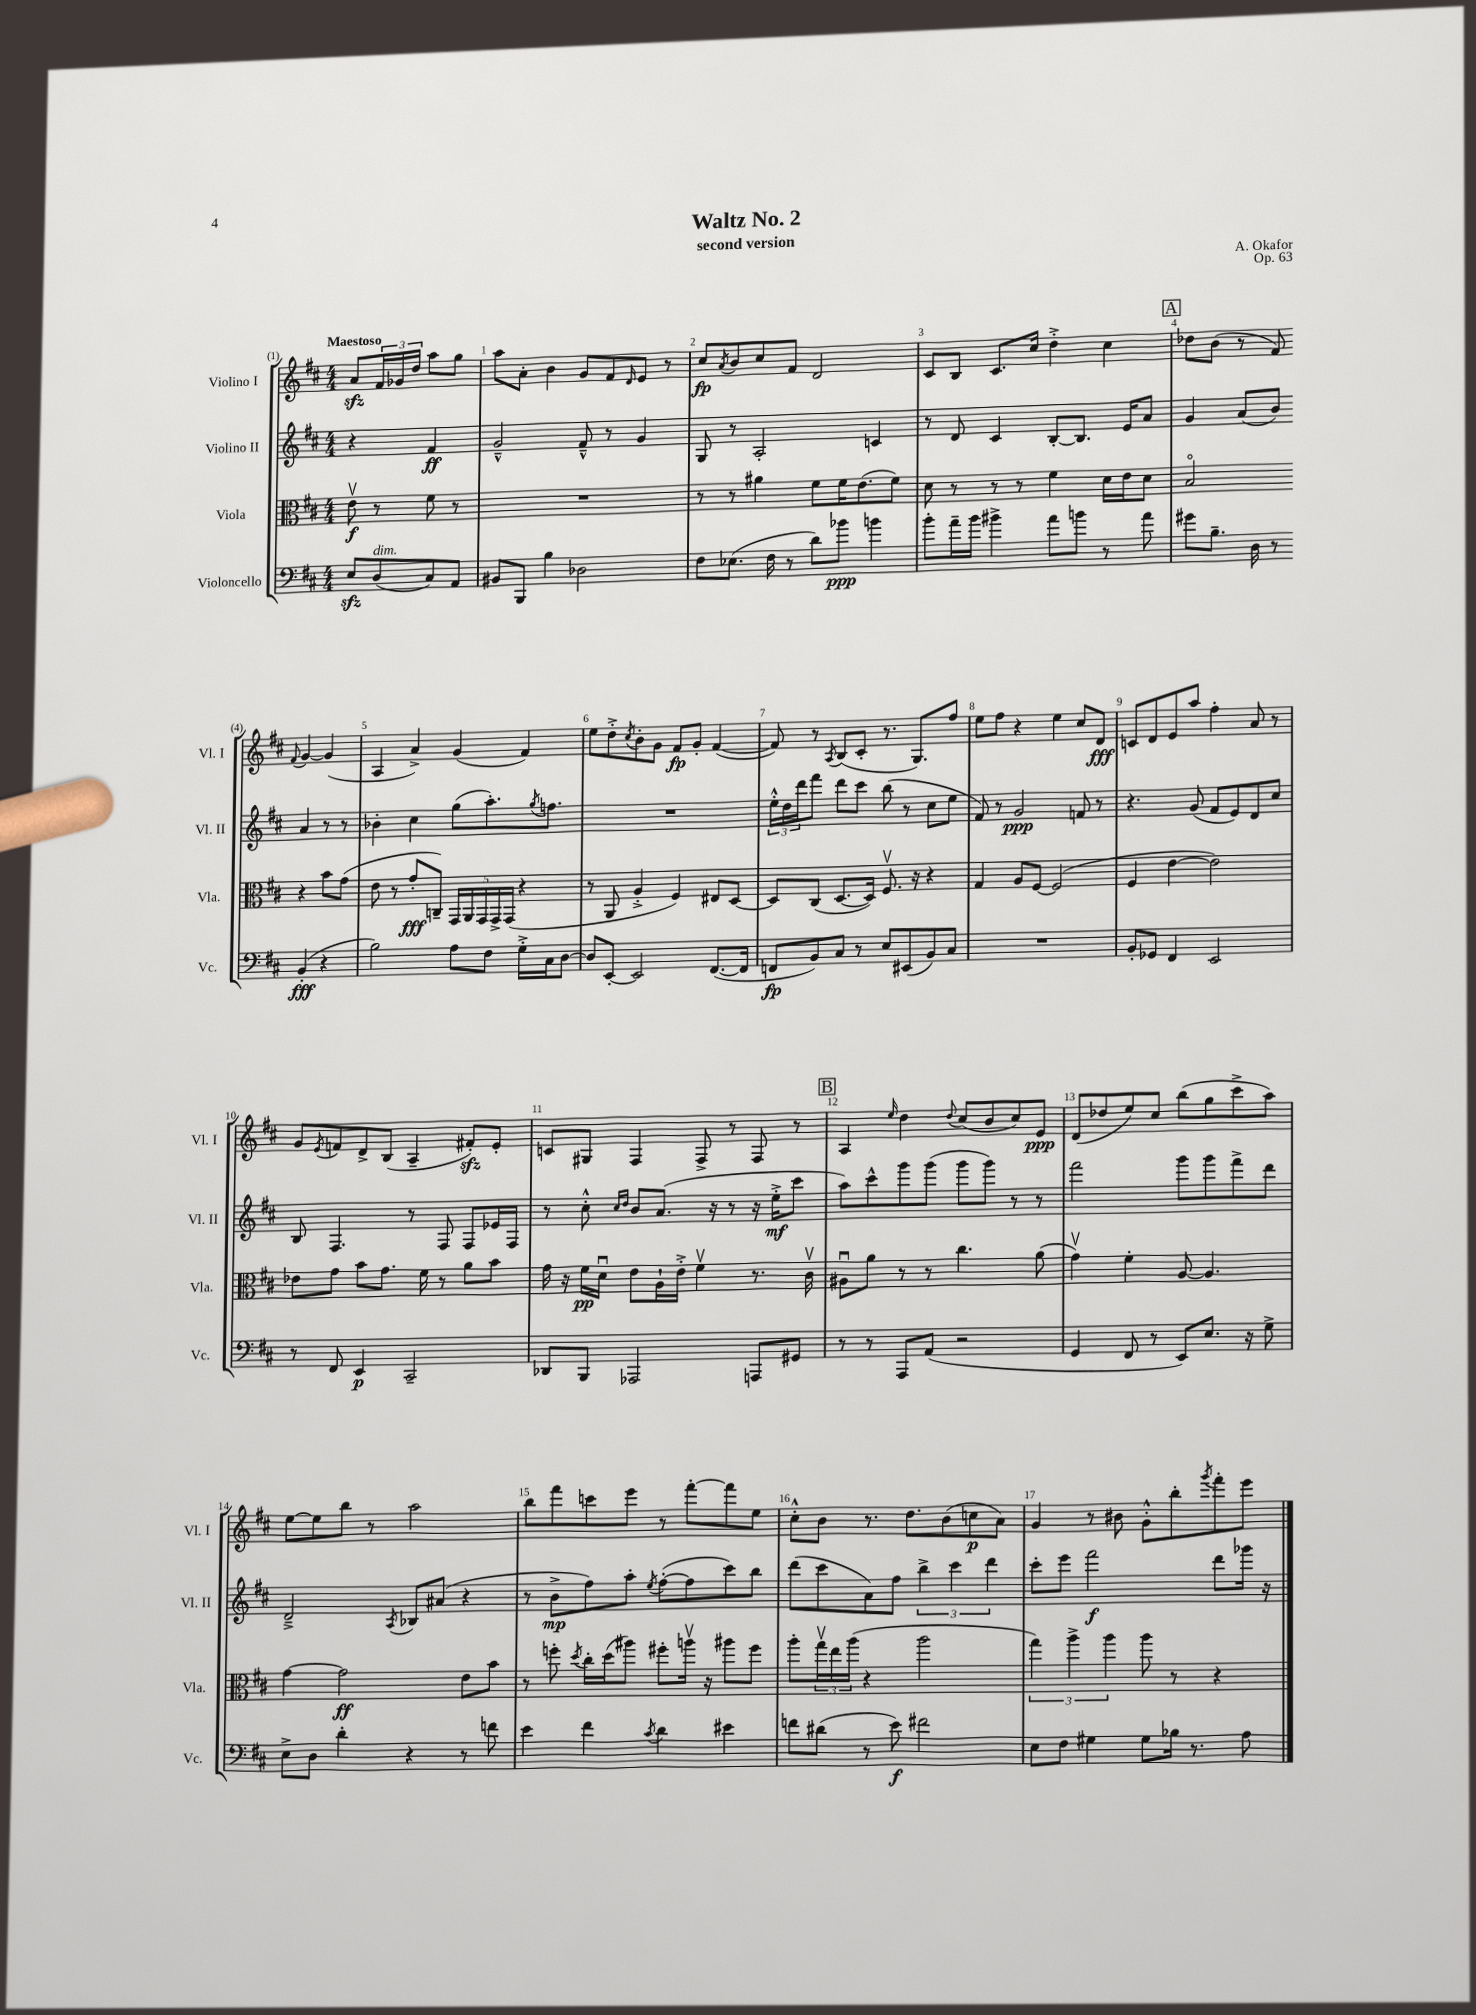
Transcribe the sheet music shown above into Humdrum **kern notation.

**kern	**kern	**kern	**kern
*staff4	*staff3	*staff2	*staff1
*clefF4	*clefC3	*clefG2	*clefG2
*k[f#c#]	*k[f#c#]	*k[f#c#]	*k[f#c#]
*M4/4	*M4/4	*M4/4	*M4/4
8E/L	8ev\	4r	8a/L
(8D/	8r	.	24f#/L
.	.	.	24g-/
.	.	.	24dd/JJ
8C#/)	8f#\	4f#/	8aa\L
8AA/J	8r	.	8gg\J
=	=	=	=
8BB#/L	1r	2g~^^/	8aa\L
8BBB/J	.	.	8a'\J
4B\	.	.	4b\
2D-\	.	8f#~^^/	8g/L
.	.	8r	8f#/
.	.	.	16qqd/
.	.	4g/	8e/J
.	.	.	8r
=	=	=	=
8F#\L	8r	8G/	8cc#/L
.	.	.	8qa/
(8.E-\J	8r	8r	8b/
.	4a#\	2A'/	8cc#/
16F#\	.	.	.
8r	.	.	8f#/J
8d\L)	8f#\L	.	2d/
8b-\J	16f#\K	.	.
.	(8.e\	.	.
4b\	.	4c/	.
.	8f#\J)	.	.
=	=	=	=
8b'\L	8d\	8r	8c#/L
16a~\L	8r	8d/	8B/J
16b\JJ	.	.	.
4b#^\	8r	4c#/	8.c#/L
.	8r	.	.
.	.	.	16cc#/Jk
8a\L	4f#\	[8B'/L	4dd'^\
8b\J	.	8.B/]J	.
8r	16d\LL	.	4cc#\
.	16e\J	16e/LK	.
8a\	8d\J	8a/J	.
=	=	=	=
8g#\L	2Bo/	4g/	8dd-\L
8.B~\J	.	.	(8b\J
.	.	(8a/L	8r
16D\	.	.	.
8r	.	8b/J)	8f#/)
.	.	.	8qqf#/
(4BB'/	4r	4a/	[4g/
4r	8b\L	8r	(4g/]
.	(8g\J	8r	.
=	=	=	=
2B\)	8e\	4b-'\	4A/
.	8r	.	.
.	8g'/L	4cc#\	4a^/)
.	8C~/J)	.	.
8A\L	20GG/LL	(8gg\L	(4g/
.	20AA/	.	.
.	20GG/	.	.
8F#\J	.	8.aa'\)	.
.	20GG^/	.	.
.	(20GG/JJ	.	.
16G'^\LL	4r	.	4f#/)
.	.	8qgg/	.
16C#\J	.	8.ff\J	.
[8D\J	.	.	.
=	=	=	=
8D/]L	8r	1r	8ee\L
[8EE'/J	8AA/	.	8dd'^\
.	.	.	8qcc#/
2EE/]	4A'^/	.	8b'\
.	.	.	8g\J
.	4F#/)	.	8f#/L
.	.	.	8g'/J
([8.FF#/L	8E#/L	.	([4f#/
.	[8D/J	.	.
16FF#/]Jk	.	.	.
=	=	=	=
8FF/L	8D/]L	24ee'^^\LL	8f#/])
.	.	24dd\	.
.	.	24ddd\J	.
8BB/)	(8C#/J	8fff#\J	8r
.	.	.	8qA/
8C#/J	[8.D/L	8ddd\L	(8B/L
8r	.	8ccc#\J	8c#'/J
.	16D/]Jk)	.	.
8E/L	8.F#v/	(8bb\	8.r
(8EE#/	.	8r	.
.	16r	.	8.G/L)
8BB/)	4r	8cc#\L	.
8C#/J	.	8ee\J	8ff#/J
=	=	=	=
1r	4G/	8f#/)	8ee\L
.	.	8r	8ff#\J
.	8A/L	2g/	4r
.	[8F#/J	.	.
.	(2F#/]	.	4ee\
.	.	8f/	8cc#/L
.	.	8r	8d/J
=	=	=	=
8BB'/L	4F#/	4.r	8c/L
8GG-/J	.	.	8d/
4FF#/	[4e\	.	8e/
.	.	(8g/	8aa/J
2EE/	2e\])	8f#/L	4ff#'\
.	.	8e/)	.
.	.	8d/	8a/
.	.	8cc#/J	8r
=	=	=	=
8r	8e-\L	8B/	8g/L
.	.	.	8qe/
8FF#/	8g\J	4.F#/	8f/
4EE/	8b\L	.	8d^/
.	8.g\J	.	(8B/J
2CC#~/	.	8r	4A~/
.	16f#\	.	.
.	8r	8F#/	.
.	8a\L	8F#/L	8f#'/L)
.	8b\J	16e-/L	8e'/J
.	.	16F#/JJ	.
=	=	=	=
8DD-/L	16g\	8r	8c/L
.	16r	.	.
8BBB/J	16f#\LL	8cc#'^^\	8G#/J
.	16du\JJ	.	.
.	.	16qqcc#/LL	.
.	.	16qqdd/JJ	.
2AAA-/	8e\L	8b/L	4F#/
.	16A`\L	(8.a/J	.
.	16e'^\JJ	.	.
.	4f#v\	.	8F#^/
.	.	16r	.
.	.	8r	8r
8AAA/L	8.r	16r	8F#/
.	.	16ee'^\LK	.
8GG#/J	.	8ccc#\J	8r
.	16c#v\	.	.
=	=	=	=
8r	8A#u\L	8aa\L)	4A/
8r	8a\J	8ccc#^^\	.
.	.	.	16qqee/
8AAA/L	8r	8ggg\	4dd\
(8AA/J	8r	(8ggg\J	.
.	.	.	8qqdd/
2r	4.cc#\	8ggg\L	(8cc#/L
.	.	8ggg\J)	8b/
.	.	8r	8cc#/)
.	(8a\	8r	8e/J
=	=	=	=
4GG/	4gv\)	2fff#\	(8d/L
.	.	.	8dd-/
8FF#/	4f#'\	.	8ee/)
8r	.	.	8cc#/J
8EE/L)	[8A/	8ggg\L	(8bb\L
8.E/J	4.A/]	8ggg\	8gg\
.	.	8fff#^\	8ccc#^\
16r	.	.	.
8G^\	.	8ddd\J	8aa\J)
=	=	=	=
8E^\L	[4g\	2d~^/	[8ee\L
8D\J	.	.	8ee\]
4d'\	2g\]	.	8bb\J
.	.	.	8r
.	.	8qA/	.
4r	.	8B-/L	2aa\
.	.	(8a#/J	.
8r	8e\L	4r	.
8f\	8b\J	.	.
=	=	=	=
4e\	8r	8r	8bb\L
.	8ff'\	8b^\L	8fff#\
.	8qdd/	.	.
4f#\	16cc#'\LL	8ff#\)	8ccc\
.	(16dd\J	.	.
.	8aa#\J)	8aa'\J	8eee\J
8qc#/	.	8qee/	.
4d\	8ff#'\L	([8ff#'\L	8r
.	16aav\Jk	8ff#\]	[8fff#'\L
.	16r	.	.
4e#\	8aa#\L	8ccc#\)	8fff#\]
.	8ff#\J	8bb\J	8ee\J
=	=	=	=
8f\L	8aa'\L	(8ddd\L	8cc#'^^\L
(8d#\J	24ggv\L	8ccc#\	8b\J
.	24ee\	.	.
.	(24aa\JJ	.	.
8r	4r	8a\)	8.r
8e\)	.	8ff#\J	.
.	.	.	8.dd\L
2f#\	2aa\	6bb^\	.
.	.	.	(8b\
.	.	6ccc#\	.
.	.	.	8cc\
.	.	6ddd\	.
.	.	.	8a\J)
=	=	=	=
8E\L	6gg\)	8ccc#'\L	4g/
8F#\J	.	8eee\J	.
.	6aa^\	.	.
4G#\	.	2fff#\	8r
.	6aa\	.	.
.	.	.	8b#\
8G#\L	8aa\	.	8g'^^\L
16B-\Jk	8r	.	8bb'\
8.r	.	.	.
.	.	.	8qggg/
.	4r	8ddd\L	8fff#'\
8A\	.	16ggg-\Jk	8eee\J
.	.	16r	.
==	==	==	==
*-	*-	*-	*-
